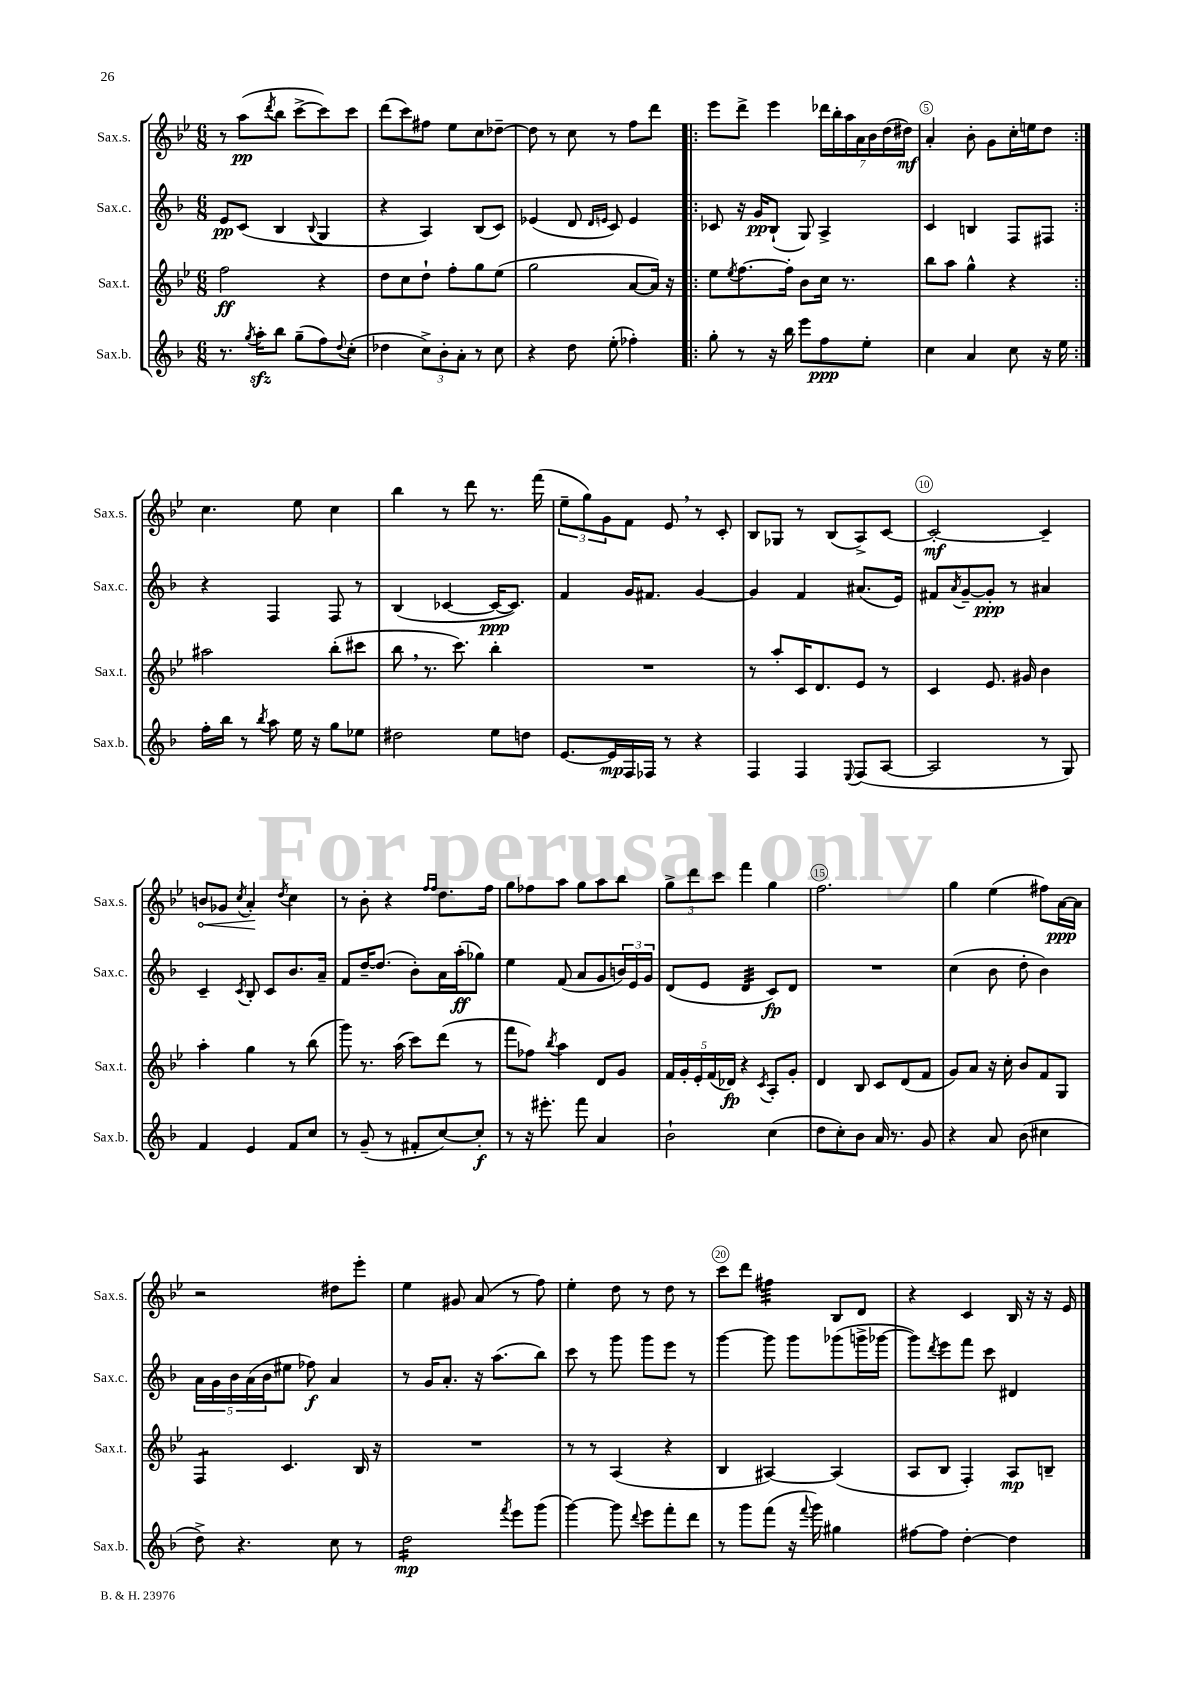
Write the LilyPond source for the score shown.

<<
\new StaffGroup <<
\new Staff = "s0" \with { instrumentName = "Sax.s." shortInstrumentName = "Sax.s." } {
    \clef treble \key bes \major \numericTimeSignature \time 6/8
    r8 a''8\pp( \acciaccatura { d'''8 } bes''8 c'''8~-> c'''8) c'''8 |
    d'''8( c'''8) fis''8 ees''8 c''8 des''8~-- |
    des''8 r8 c''8 r8 f''8 d'''8 |
    \repeat volta 2 { ees'''8 d'''8-> ees'''4 \tuplet 7/4 { des'''16 bes''16-. a''16 a'16 bes'16 d''16( dis''16\mf) } |
    a'4-. bes'8-. g'8 c''16-. e''16 d''8 | }
    c''4. ees''8 c''4 |
    bes''4 r8 d'''8 r8. f'''16( |
    \tuplet 3/2 { ees''8-- g''8) g'8 } f'8 ees'8 \breathe r8 c'8-. |
    bes8 ges8 r8 bes8( a8->) c'8~ |
    c'2~-.\mf c'4-- |
    \once \override Hairpin.circled-tip = ##t b'8\< ges'8 \acciaccatura { c''8 } a'4-.\! \acciaccatura { d''8 } c''4 |
    r8 bes'8-. r4 \grace { f''16 f''16 } d''8. f''16 |
    g''8 fes''8 a''8 g''8 a''8 bes''8 |
    \tuplet 3/2 { g''8-> d'''8 c'''8 } f'''4 g''4 |
    f''2. |
    g''4 ees''4( fis''8) a'16~\ppp a'16 |
    r2 dis''8 ees'''8-. |
    ees''4 gis'8 a'8( r8 f''8) |
    ees''4-. d''8 r8 d''8 r8 |
    c'''8 d'''8 fis''4:32 bes8 d'8 |
    r4 c'4 bes16 r16 r16 ees'16 \bar "|." |
}
\new Staff = "s1" \with { instrumentName = "Sax.c." shortInstrumentName = "Sax.c." } {
    \clef treble \key f \major \numericTimeSignature \time 6/8
    e'8\pp c'8( bes4 \appoggiatura { bes8 } g4 |
    r4 a4) bes8( c'8) |
    ees'4( d'8 \grace { d'16 e'16 } c'8) e'4 |
    \repeat volta 2 { ces'8 r16 g'16\pp bes8-!( g8) a4-> |
    c'4 b4 f8 fis8 | }
    r4 f4 f8 r8 |
    bes4( ces'4~ ces'16~\ppp ces'8.) |
    f'4 g'16 fis'8. g'4~ |
    g'4 f'4 ais'8.( e'16) |
    fis'8 \acciaccatura { a'8 } g'8~-- g'8-.\ppp r8 ais'4 |
    c'4-- \acciaccatura { c'8 } bes8-. c'8 bes'8. a'16-- |
    f'8 d''16~-- d''8.( bes'8-.) a'16 a''16-.\ff( ges''8) |
    e''4 f'8( a'8 g'8 \tuplet 3/2 { b'16) e'16 g'16 } |
    d'8( e'8 d'4:32 c'8\fp) d'8 |
    R2. |
    c''4( bes'8 d''8-. bes'4) |
    \tuplet 5/4 { a'16 g'16 bes'16 a'16( bes'16 } eis''8 fes''8\f) a'4 |
    r8 g'16 a'8.-. r16 a''8.( bes''8) |
    c'''8 r8 g'''8 g'''8 e'''8 r8 |
    g'''4~ g'''8 g'''8 ges'''8( g'''16-> ges'''16~ |
    ges'''8) \acciaccatura { d'''8 } e'''8 f'''8 c'''8 dis'4 \bar "|." |
}
\new Staff = "s2" \with { instrumentName = "Sax.t." shortInstrumentName = "Sax.t." } {
    \clef treble \key bes \major \numericTimeSignature \time 6/8
    f''2\ff r4 |
    d''8 c''8 d''8-! f''8-. g''8 ees''8( |
    g''2 a'8~ a'16) r16 |
    \repeat volta 2 { ees''8 \acciaccatura { ees''8 } f''8.~ f''16-. bes'8 c''16 r8. |
    bes''8 a''8 g''4-^ r4 | }
    ais''2 bes''8-.( cis'''8 |
    bes''8 \breathe r8. c'''8.) bes''4-. |
    R2. |
    r8 a''8-. c'16 d'8. ees'8 r8 |
    c'4 ees'8. gis'16 bes'4 |
    a''4-. g''4 r8 bes''8( |
    g'''8) r8. a''16( c'''8) d'''8( r8 |
    f'''8 fes''8) \acciaccatura { bes''8 } a''4 d'8 g'8 |
    \tuplet 5/4 { f'16 g'16-. ees'16-. f'16( des'16\fp) } r4 \acciaccatura { c'8 } a8-. g'8-. |
    d'4 bes8 c'8 d'8( f'8 |
    g'8) a'8 r16 c''16-. bes'8 f'8 g8 |
    f4:8 c'4. bes16 r16 |
    R2. |
    r8 r8 a4( r4 |
    bes4 ais4~) ais4( |
    a8 bes8 f4-.) a8\mp b8-- \bar "|." |
}
\new Staff = "s3" \with { instrumentName = "Sax.b." shortInstrumentName = "Sax.b." } {
    \clef treble \key f \major \numericTimeSignature \time 6/8
    r8. \acciaccatura { g''8 } a''16-.\sfz bes''8 g''8--( f''8) \appoggiatura { d''8 } c''8-.( |
    des''4 \tuplet 3/2 { c''8->) bes'8-. a'8-. } r8 c''8 |
    r4 d''8 e''8-.( fes''4-.) |
    \repeat volta 2 { g''8-. r8 r16 bes''16 e'''8 f''8\ppp e''8-. |
    c''4 a'4 c''8 r16 e''16 | }
    f''16-. bes''16 r8 \acciaccatura { bes''8 } a''8 e''16 r16 g''8 ees''8 |
    dis''2 e''8 d''8 |
    e'8.~ e'16\mp f16 fes16 r8 r4 |
    f4 f4 \appoggiatura { e8 } f8( a8~ |
    a2 r8 g8) |
    f'4 e'4 f'8 c''8 |
    r8 g'8--( r8 fis'8-. c''8~) c''8-.\f |
    r8 r16 eis'''8.-. f'''8 a'4 |
    bes'2-! c''4( |
    d''8 c''8-.) bes'8 a'16 r8. g'8 |
    r4 a'8 bes'8( cis''4 |
    d''8->) r4. c''8 r8 |
    d''2:16\mp \acciaccatura { f'''8 } e'''8 g'''8( |
    g'''4~) g'''8 \appoggiatura { d'''8 } e'''8 f'''8-. d'''8 |
    r8 g'''8 f'''8( r16 \appoggiatura { f'''8 } g'''16) gis''4 |
    fis''8~ fis''8 d''4~-. d''4 \bar "|." |
}
>>
>>
\layout { \context { \Score \override BarNumber.break-visibility = ##(#f #t #t) barNumberVisibility = #(every-nth-bar-number-visible 5) \override BarNumber.stencil = #(make-stencil-circler 0.1 0.3 ly:text-interface::print) } }
